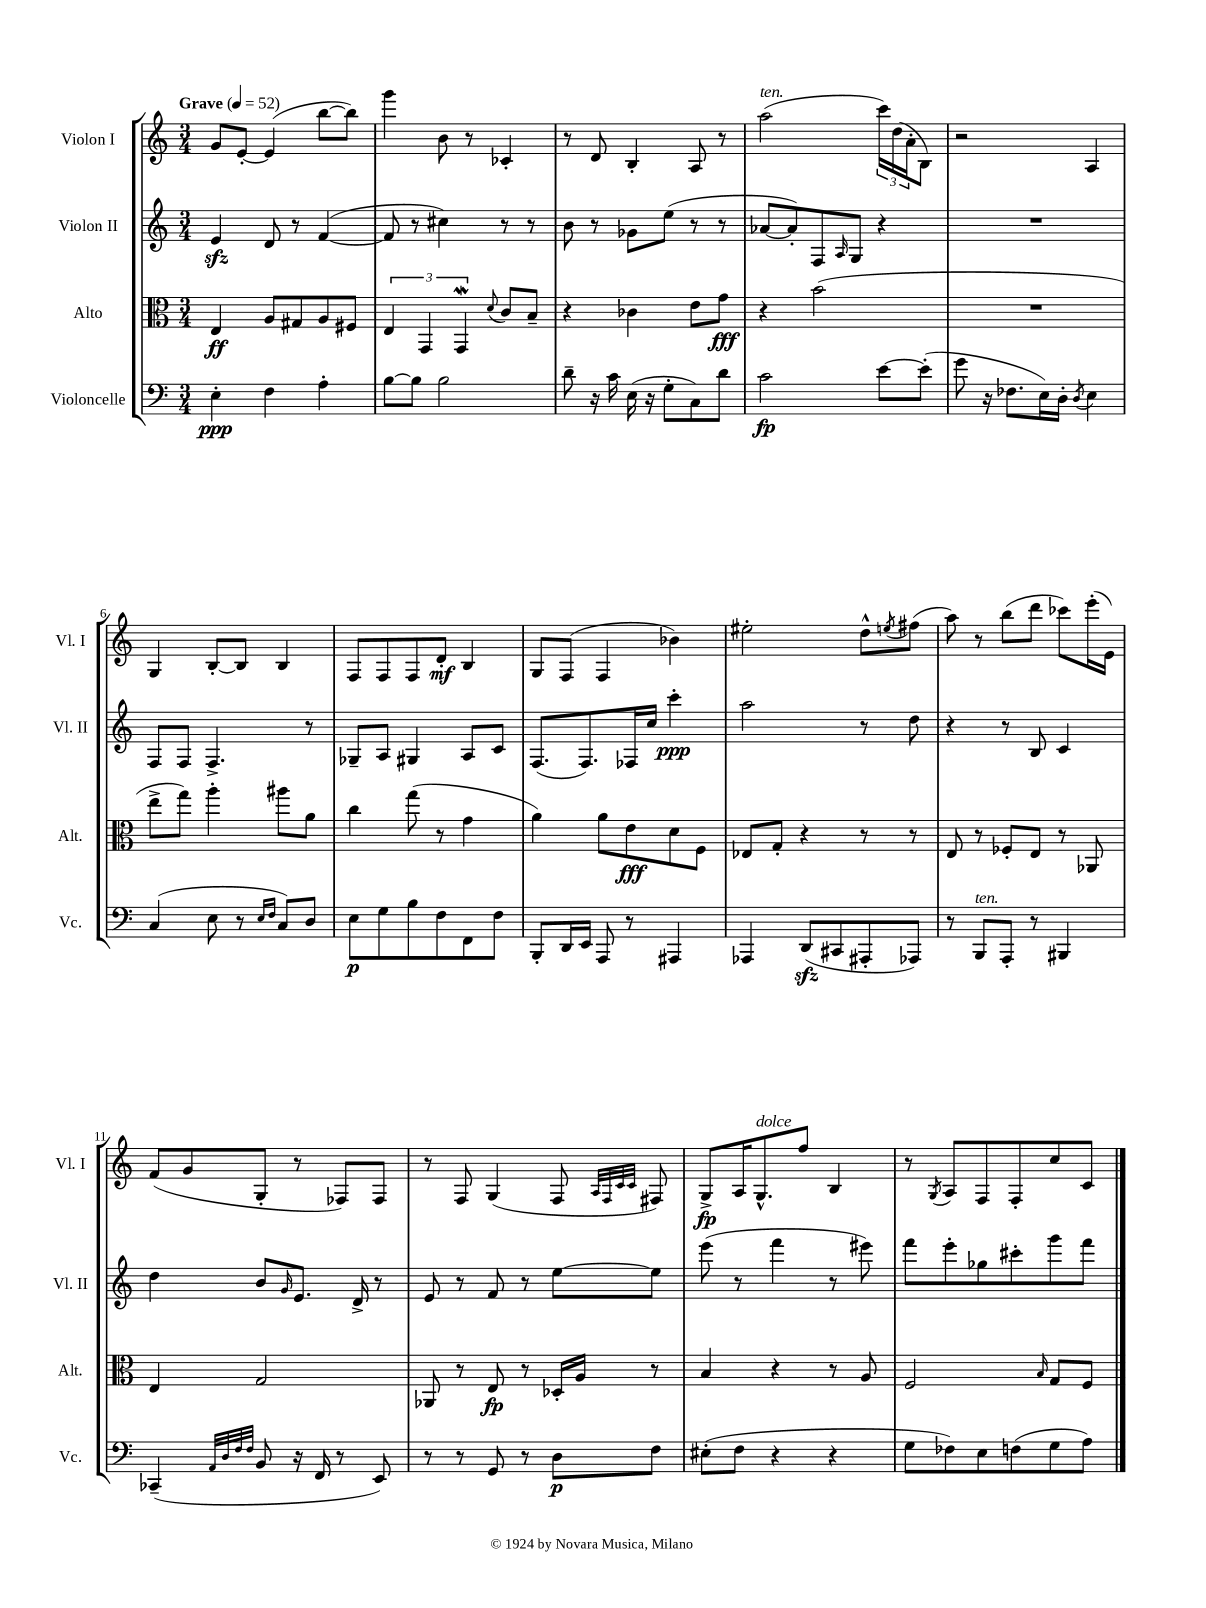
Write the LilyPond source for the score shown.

<<
\new StaffGroup <<
\new Staff = "s0" \with { instrumentName = "Violon I" shortInstrumentName = "Vl. I" } {
    \clef treble \key c \major \numericTimeSignature \time 3/4 \tempo "Grave" 4 = 52
    g'8 e'8~-. e'4( b''8~ b''8) |
    g'''4 b'8 r8 ces'4-. |
    r8 d'8 b4-. a8 r8 |
    a''2^\markup { \italic "ten." }( \tuplet 3/2 { c'''16) d''16( a'16-. } b8) |
    r2 a4 |
    g4 b8~-. b8 b4 |
    f8 f8 f8 d'8-.\mf b4 |
    g8 f8( f4 bes'4) |
    eis''2-. d''8-^ \acciaccatura { e''8 } fis''8( |
    a''8) r8 b''8( d'''8 ces'''8) e'''16-.( e'16) |
    f'8( g'8 g8-. r8 fes8) fes8 |
    r8 f8 g4( f8 \grace { a32 f32 c'32 c'32 } fis8) |
    g8->\fp a16 g8.-^^\markup { \italic "dolce" } f''8 b4 |
    r8 \acciaccatura { g8 } a8 f8 f8-. c''8 c'8 \bar "|." |
}
\new Staff = "s1" \with { instrumentName = "Violon II" shortInstrumentName = "Vl. II" } {
    \clef treble \key c \major \numericTimeSignature \time 3/4
    e'4\sfz d'8 r8 f'4~( |
    f'8 r8 cis''4) r8 r8 |
    b'8 r8 ges'8 e''8( r8 r8 |
    aes'8~ aes'8-.) f8 \grace { a16 } g8 r4 |
    R2. |
    f8 f8 f4.-> r8 |
    ges8-- a8 gis4 a8 c'8 |
    f8.( f8.) fes16 c''16 c'''4-.\ppp |
    a''2 r8 d''8 |
    r4 r8 b8 c'4 |
    d''4 b'8 \grace { g'16 } e'8. d'16-> r8 |
    e'8 r8 f'8 r8 e''8~ e''8 |
    e'''8( r8 f'''4 r8 eis'''8) |
    f'''8 e'''8-. ges''8 cis'''8-. g'''8 f'''8 \bar "|." |
}
\new Staff = "s2" \with { instrumentName = "Alto" shortInstrumentName = "Alt." } {
    \clef alto \key c \major \numericTimeSignature \time 3/4
    e4\ff a8 gis8 a8 fis8 |
    \tuplet 3/2 { e4 g,4 g,4\mordent } \appoggiatura { d'8 } c'8 b8-- |
    r4 ces'4 e'8 g'8\fff |
    r4 b'2( |
    R2. |
    e''8-> g''8) a''4-. ais''8 a'8 |
    c''4 g''8( r8 g'4 |
    a'4) a'8 e'8\fff d'8 f8 |
    ees8 g8-. r4 r8 r8 |
    e8 r8 fes8-. e8 r8 aes,8 |
    e4 g2 |
    aes,8 r8 e8\fp r8 des16-. a16 r8 |
    b4 r4 r8 a8 |
    f2 \grace { b16 } g8 f8 \bar "|." |
}
\new Staff = "s3" \with { instrumentName = "Violoncelle" shortInstrumentName = "Vc." } {
    \clef bass \key c \major \numericTimeSignature \time 3/4
    e4-.\ppp f4 a4-. |
    b8~ b8 b2 |
    d'8-- r16 c'16 e16( r16 g8-. c8) d'8 |
    c'2\fp e'8~ e'8-.( |
    g'8 r16 fes8. e16) d16-. \acciaccatura { d8 } e4 |
    c4( e8 r8 \grace { e16 f16 } c8) d8 |
    e8\p g8 b8 f8 f,8 f8 |
    b,,8-. d,16 e,16 a,,8 r8 ais,,4 |
    aes,,4 d,8\sfz( cis,8 ais,,8-. aes,,8) |
    r8 b,,8^\markup { \italic "ten." } a,,8-. r8 bis,,4 |
    ces,4--( \grace { a,32 d32 f32 f32 } b,8 r16 f,16 r8 e,8) |
    r8 r8 g,8 r8 d8\p f8 |
    eis8-.( f8 r4 r4 |
    g8 fes8) e8 f8( g8 a8) \bar "|." |
}
>>
>>
